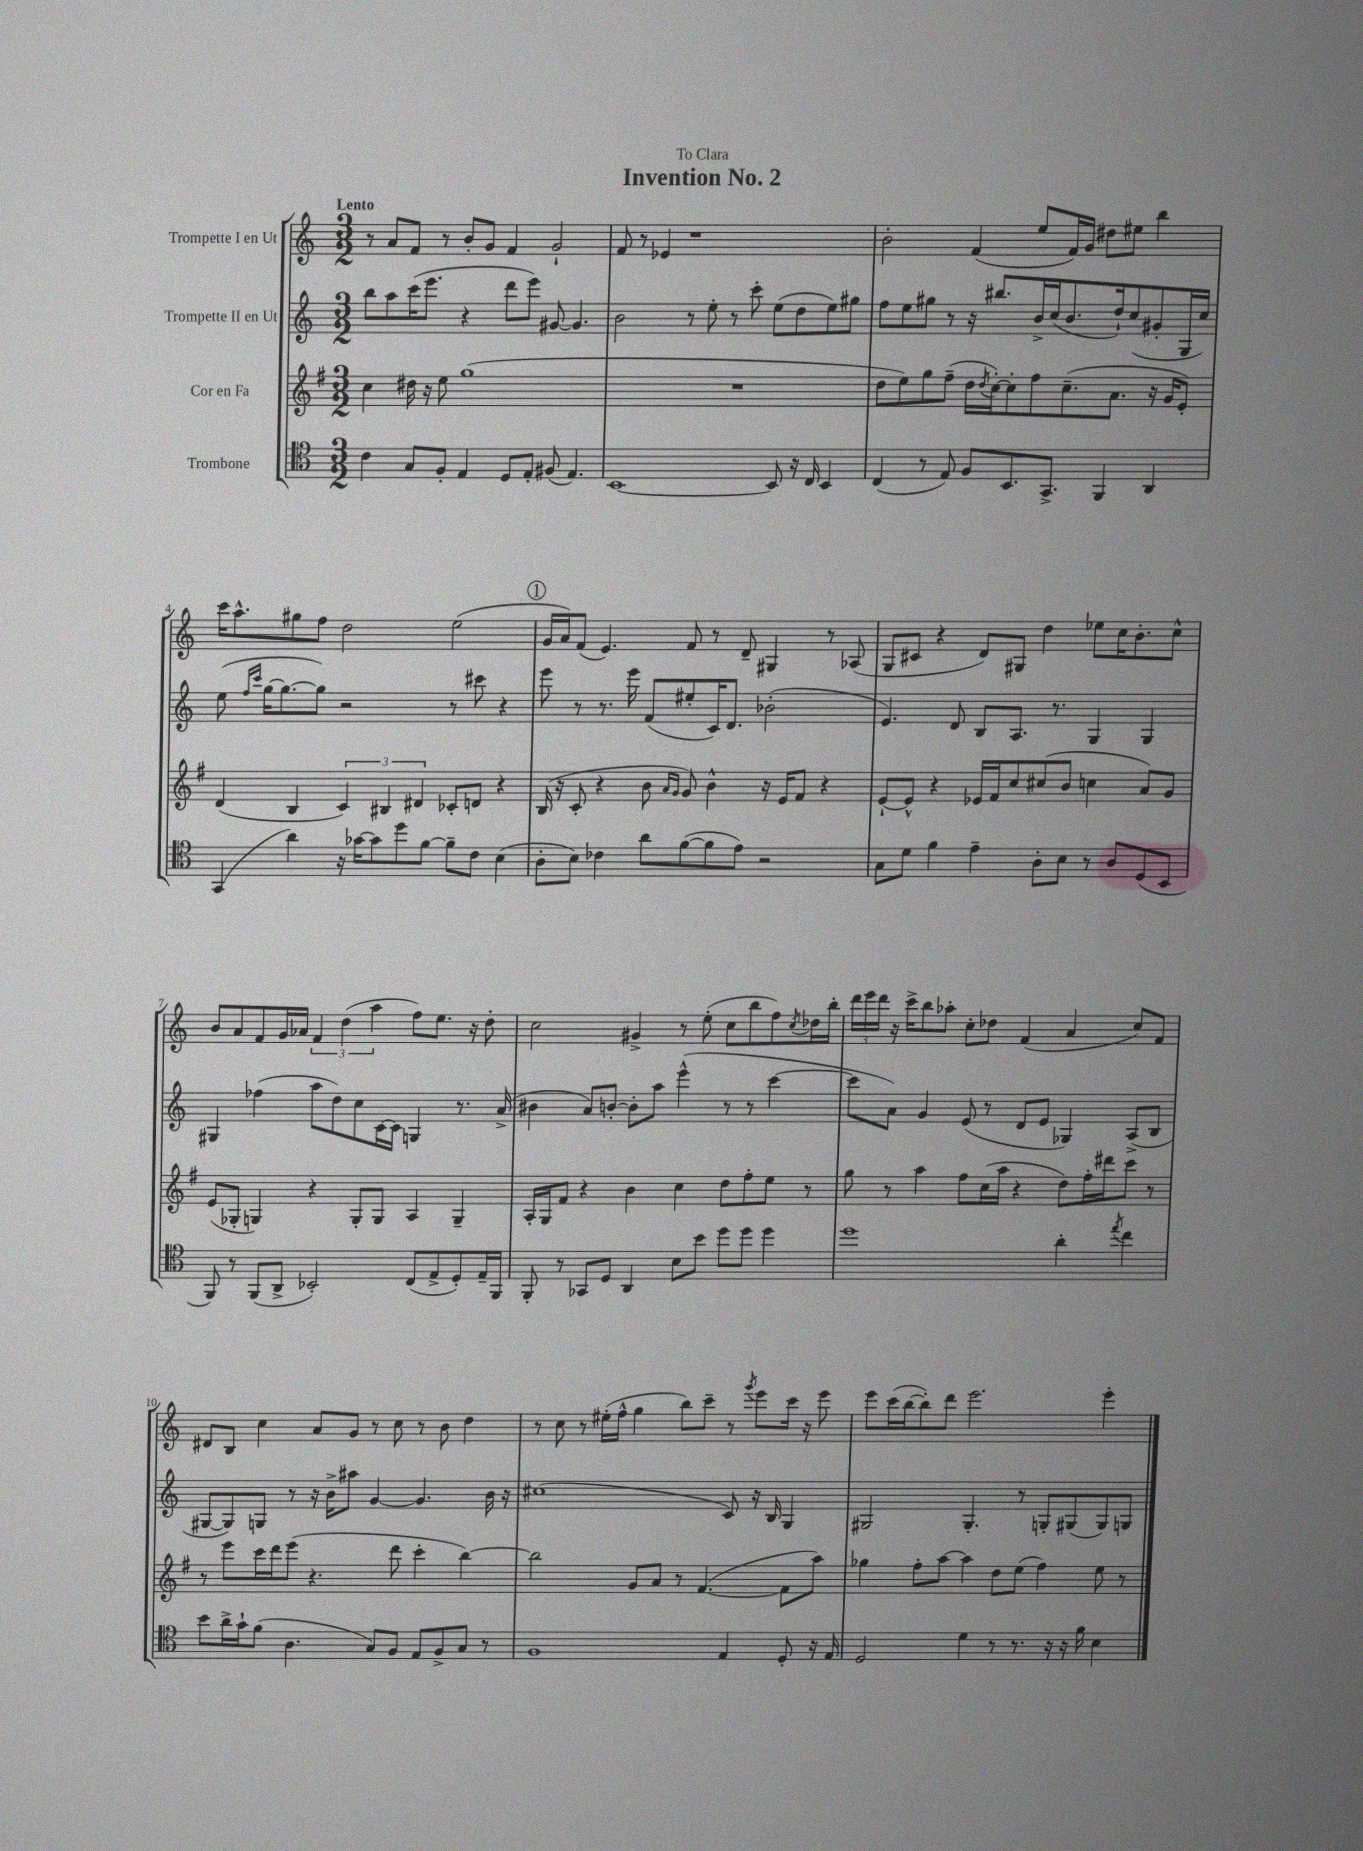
\header { title = "Invention No. 2" dedication = "To Clara" }
<<
\new StaffGroup <<
\new Staff = "s0" \with { instrumentName = "Trompette I en Ut" } {
    \clef treble \key c \major \numericTimeSignature \time 3/2 \tempo "Lento"
    r8 a'8 f'8 r8 b'8-. g'8 f'4 g'2-! |
    f'8 r8 ees'4 r1 |
    b'2-. f'4( e''8 f'16) g'16 dis''8 eis''8 b''4 |
    c'''16 a''8.-^ gis''8 f''8 d''2 e''2( |
    \mark \markup { \circle "1" } g'16 a'16) f'8( e'4.) f'8 r8 d'8-- gis4 r8 aes8( |
    g8 cis'8 r4 d'8) gis8 d''4 ees''8 c''16 b'8.-. c''8-^ |
    b'8 a'8 f'8 g'16 aes'16 \tuplet 3/2 { f'4 d''4( a''4 } f''8) e''8. r16 d''8-. |
    c''2 gis'4-> r8 e''8-.( c''8 b''8 f''8) \acciaccatura { c''8 } des''16 b''16-. |
    \tuplet 3/2 { d'''16 e'''16 d'''16 } r16 c'''16-> b''8 aes''8-. c''8-. des''8 f'4( a'4 c''8) f'8 |
    dis'8 b8 c''4 a'8 g'8 r8 c''8 r8 b'8 d''4 |
    r8 c''8 r8 eis''16-.( f''16-^ g''4 b''8) c'''8-- r8 \acciaccatura { g'''8 } e'''8 c'''16 r16 e'''8 |
    e'''8 c'''16( b''16~ b''8-.) d'''8 e'''2. e'''4-. \bar "|." |
}
\new Staff = "s1" \with { instrumentName = "Trompette II en Ut" } {
    \clef treble \key c \major \numericTimeSignature \time 3/2
    b''8 a''8 c'''16( e'''8. r4 d'''8 e'''8) gis'8~ gis'4. |
    b'2 r8 e''8-. r8 c'''8-. e''8( d''8 e''8) gis''8 |
    f''8 e''8 gis''8 r8 r16 bis''8. b'16-> c''16( b'8. d''16-!) c''8( gis'8-. g16 c''16) |
    e''8( \grace { f''16 c'''16 } g''16~ g''8.~ g''8) r2 r8 cis'''8 r4 |
    \mark \markup { \circle "1" } e'''8 r8 r8. e'''16 f'8( eis''8-. c'16) d'8. bes'2-.( |
    e'4.) d'8 b8 a8. r8. g4 g4 |
    gis4 fes''4( a''8 d''8) c''8 c'16~ c'16 g4 r8. a'16->( |
    bis'4 a'8) b'8~-. b'8-. a''8 e'''4-^( r8 r8 c'''4~ |
    c'''8 a'8) g'4 e'8( r8 d'8 e'8 ges4) a8->( b8 |
    gis8~ gis8) g8 r8 r16 b'16-> ais''8 g'4~ g'4. b'16 r16 |
    cis''1( c'8) r16 b16 g4 |
    gis2 gis4.-. r8 g8-. gis8( gis8) g8 \bar "|." |
}
\new Staff = "s2" \with { instrumentName = "Cor en Fa" } {
    \clef treble \key g \major \numericTimeSignature \time 3/2
    c''4 dis''16 r16 e''8 g''1( |
    R1. |
    d''8 e''8) g''8 fis''8--( d''16 \acciaccatura { d''8 } c''16~-.) c''8-. fis''8 c''8.--( a'8. r16 g'16 e'8-.) |
    d'4( b4 \tuplet 3/2 { c'4) bis4 dis'4 } ces'8-. d'8 r4 |
    \mark \markup { \circle "1" } b16( r16 c'8-. r4 b'8 \grace { a'16 g'16 } g'8) b'4-^ r16 e'16 fis'8 r4 |
    e'8~-! e'8-^ r4 ees'16 fis'16 c''8 cis''8( b'8 c''4 a'8) g'8 |
    e'8( ges8-. g4) r4 g8-. g8 a4 g4-- |
    a16-. g16 fis'8 r4 b'4 c''4 d''8 fis''8-. e''8 r8 |
    g''8 r8 a''4 fis''8 c''16( a''16 r4 d''8) fis''16-. dis'''16 c'''8 r8 |
    r8 e'''8 c'''16 d'''16 e'''8( r4. d'''8 c'''4-. b''4~) |
    b''2 g'8 a'8 r8 fis'4.~( fis'8 a''8) |
    ges''4 fis''8-. a''8~ a''4 d''8 e''8( fis''4) e''8 r8 \bar "|." |
}
\new Staff = "s3" \with { instrumentName = "Trombone" } {
    \clef tenor \key c \major \numericTimeSignature \time 3/2
    c'4 g8 f8-. e4 d8 e8-. fis8( e4.) |
    b,1~ b,8 r16 c16 b,4 |
    c4( r8 e8) f8 b,8. g,8.-> f,4 a,4 |
    g,4( a'4) r16 ges'16~ ges'8 d''8 f'8~ f'8-- c'8 b4( |
    \mark \markup { \circle "1" } a8-. b8) ces'4 a'8 f'8~( f'8 e'8) r2 |
    g8 d'8 f'4 e'4-- a8-. b8 r8 a8 d8( b,8 |
    f,8) r8 f,8( a,8-> bes,2-.) c8( e8-> d8-.) e16-- f,16 |
    f,8-. r8 ges,8 d8 a,4 b8 b'8 d''8 d''8 d''4 |
    d''1 a'4-. \acciaccatura { e''8 } c''4 |
    b'8 a'16-> g'16-! f'8( a4. g8) f8 e8 f8-> g8 r8 |
    f1 e4 d8-. r16 e16 |
    d2 d'4 r8 r8. r16 r16 f'16 b4 \bar "|." |
}
>>
>>
